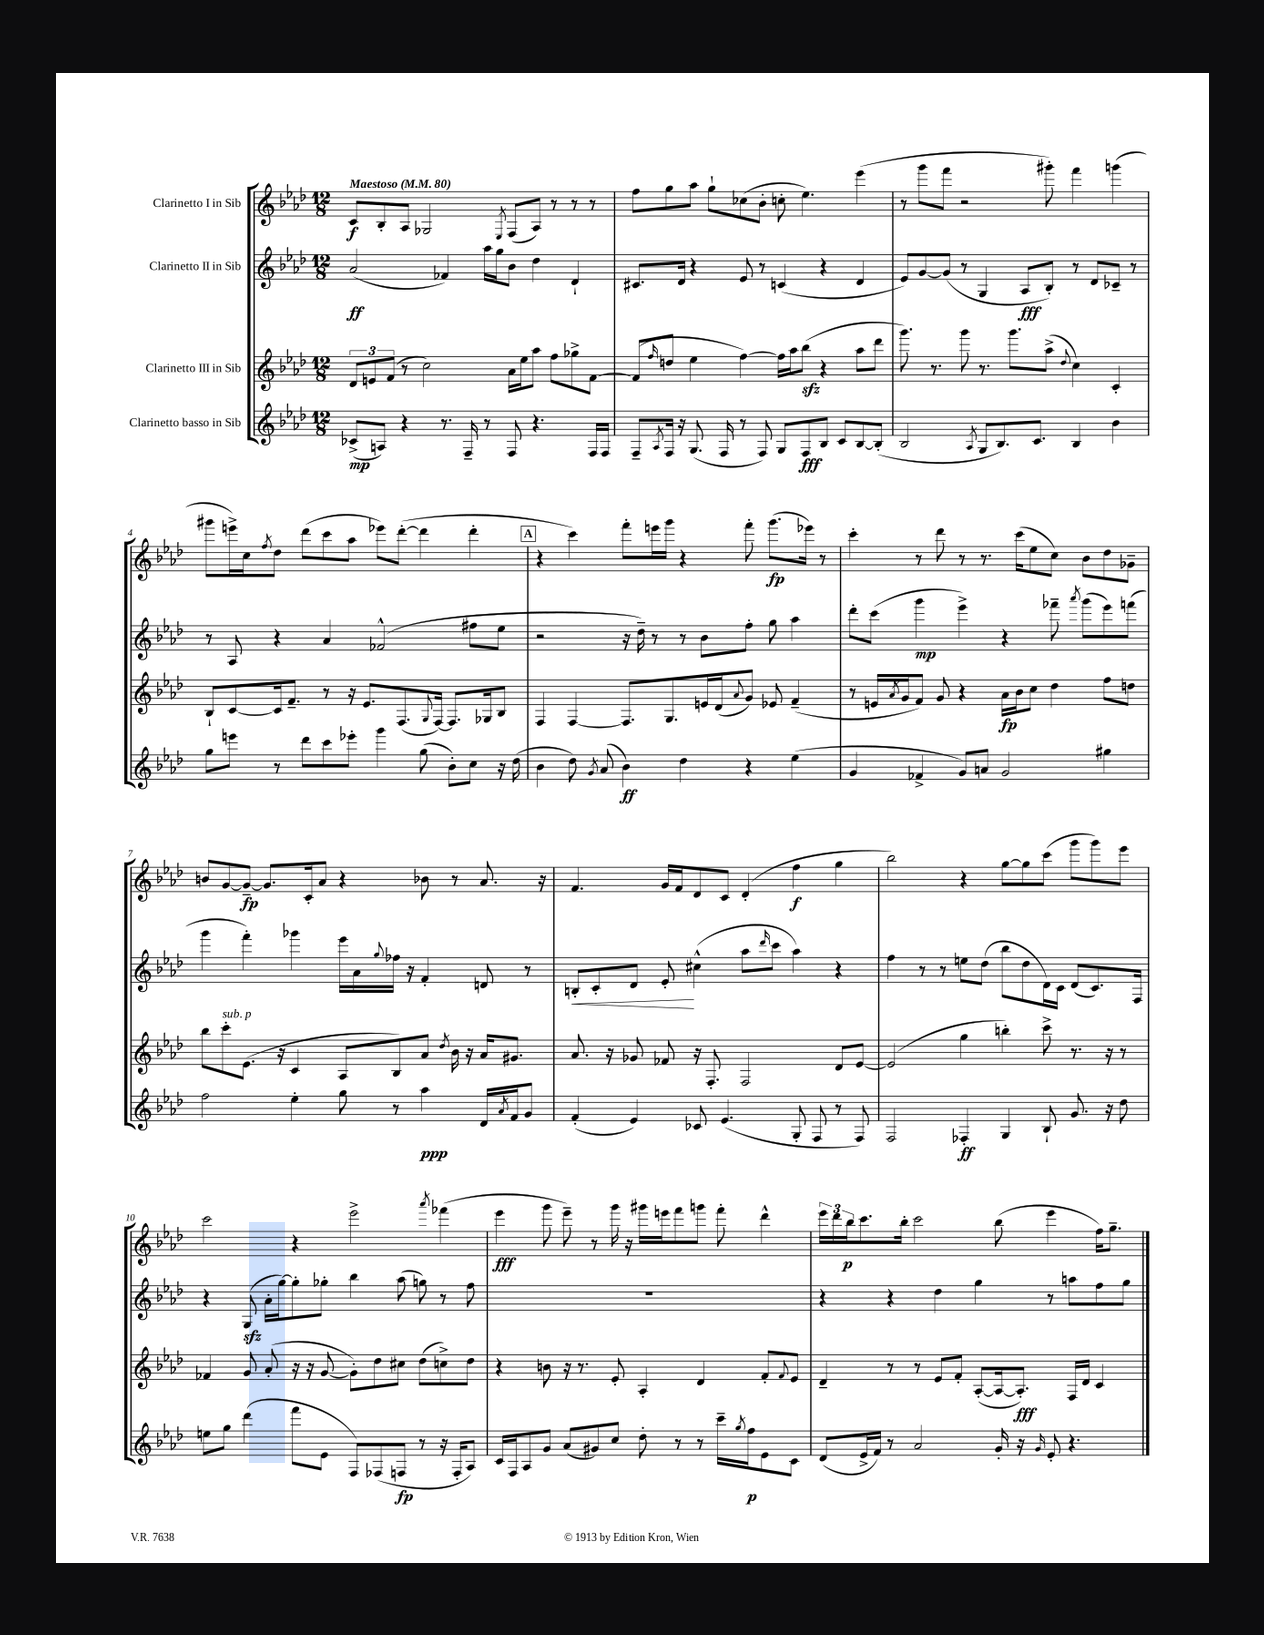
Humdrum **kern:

**kern	**dynam	**kern	**dynam	**kern	**dynam	**kern	**dynam
*part4	*part4	*part3	*part3	*part2	*part2	*part1	*part1
*staff4	*staff4	*staff3	*staff3	*staff2	*staff2	*staff1	*staff1
*I"Clarinetto basso in Sib	*	*I"Clarinetto III in Sib	*	*I"Clarinetto II in Sib	*	*I"Clarinetto I in Sib	*
*clefG2	*	*clefG2	*	*clefG2	*	*clefG2	*
*k[b-e-a-d-]	*	*k[b-e-a-d-]	*	*k[b-e-a-d-]	*	*k[b-e-a-d-]	*
*M12/8	*	*M12/8	*	*M12/8	*	*M12/8	*
*MM80	*	*MM80	*	*MM80	*	*MM80	*
=1	=1	=1	=1	=1	=1	=1	=1
!	!	!	!	!	!	!LO:TX:a:B:t=Maestoso	!
(8c-X^/L	mp	12d-/L	.	(2a-/	ff	8c/L	f
.	.	12en/	.	.	.	.	.
8An/J)	.	.	.	.	.	8B-'/	.
.	.	(12f/J	.	.	.	.	.
4r	.	8r	.	.	.	8A-/J	.
.	.	2cc\)	.	.	.	2G-X/	.
8.r	.	.	.	4f-X/)	.	.	.
16F~/	.	.	.	.	.	.	.
8r	.	.	.	16aa-\LL	.	.	.
.	.	.	.	16gg\J	.	.	.
.	.	.	.	.	.	8qE-/	.
8F/	.	16a-\LL	.	8b-\J	.	(8F/L	.
.	.	16ee-\J	.	.	.	.	.
4.r	.	8aa-\J	.	4dd-\	.	8A-/J)	.
.	.	8ff\L	.	.	.	8r	.
.	.	8gg-X^\	.	4d-`/	.	8r	.
16F/LL	.	[8f\J	.	.	.	8r	.
16F/JJ	.	.	.	.	.	.	.
=2	=2	=2	=2	=2	=2	=2	=2
8F~/L	.	(8f/L]	.	8.c#X/L	.	8ff\L	.
8qA-/	.	16qqff/	.	.	.	.	.
16F/Jk	.	8ddn/J	.	.	.	8gg\	.
16r	.	.	.	16d-/Jk	.	.	.
(8.G/	.	4ee-\	.	4r	.	8aa-\J	.
.	.	.	.	.	.	8gg`\L	.
16F/	.	.	.	.	.	.	.
8r	.	[4ff\)	.	8e-/	.	(8cc-X\	.
8F/)	.	.	.	8r	.	8b-'\J	.
8G/L	.	16ff\LL]	.	(4cn/	.	8ccn'\	.
.	.	16aa-\J	.	.	.	.	.
8F/	fff	(8bb-zz\J	.	.	.	4.ee-\)	.
8B-/J	.	4r	.	4r	.	.	.
8c/L	.	.	.	.	.	.	.
[8B-/	.	8aa-\L	.	4d-/	.	(4eee-\	.
(8B-'/J]	.	8ddd-\J	.	.	.	.	.
=3	=3	=3	=3	=3	=3	=3	=3
2B-/	.	8.ggg\)	.	8e-/L)	.	8r	.
.	.	.	.	[8g/	.	8ggg\L	.
.	.	8.r	.	.	.	.	.
.	.	.	.	(8g/J]	.	8fff\J	.
.	.	8ggg\	.	8r	.	2r	.
8qA-/	.	.	.	.	.	.	.
8G/L	.	8.r	.	4G/	.	.	.
8.B-/)	.	.	.	.	.	.	.
.	.	8.ggg\L	.	.	.	.	.
.	.	.	.	8A-/L	fff	.	.
8.c/J	.	.	.	.	.	.	.
.	.	(8aa-^\J	.	8B-'/J)	.	8ggg#X'\)	.
.	.	8qqdd-/	.	.	.	.	.
4B-/	.	4cc\)	.	8r	.	4fff\	.
.	.	.	.	8d-/L	.	.	.
4b-\	.	4c'/	.	8c-X~/J	.	(4gggn\	.
.	.	.	.	8r	.	.	.
!!LO:LB:g=z
=4	=4	=4	=4	=4	=4	=4	=4
8gg\L	.	8B-`/L	.	8r	.	8ggg#X\L	.
8eeen\J	.	[8c/	.	8A-/	.	16eeen^\L)	.
.	.	.	.	.	.	16cc\J	.
.	.	.	.	.	.	8qff/	.
8r	.	16c/k]	.	4r	.	8dd-\J	.
.	.	8.f~/J	.	.	.	.	.
8ddd-\L	.	.	.	.	.	(8ddd-\L	.
8ccc\	.	8r	.	4a-/	.	8ccc\	.
8eee-X'\J	.	16r	.	.	.	8aa-\J	.
.	.	8.e-/L	.	.	.	.	.
4ggg\	.	.	.	(2f-X^^/	.	8eee-X\L)	.
.	.	(8.F/	.	.	.	([8ddd-'\J	.
(8gg\	.	.	.	.	.	4ddd-\]	.
.	.	8qqG/	.	.	.	.	.
.	.	[16F/Jk)	.	.	.	.	.
8b-'\L)	.	8.F/L]	.	.	.	.	.
8cc\J	.	.	.	8ff#X\L	.	4ddd-'\	.
.	.	16G-X/k	.	.	.	.	.
16r	.	8B-/J	.	8ee-\J	.	.	.
(16dd-\	.	.	.	.	.	.	.
!!LO:REH:place=s1:t=A
=5	=5	=5	=5	=5	=5	=5	=5
4b-\	.	4F/	.	2r	.	4r	.
8dd-\)	.	[4F/	.	.	.	4ccc\)	.
8qg/	.	.	.	.	.	.	.
(8a-/	.	.	.	.	.	.	.
4b-\)	ff	8.F/L]	.	16r	.	8fff'\L	.
.	.	.	.	16dd-~\)	.	.	.
.	.	.	.	8r	.	16eeen\L	.
.	.	8.G/	.	.	.	16ggg\JJ	.
4dd-\	.	.	.	8r	.	4r	.
.	.	16en/L	.	8b-\L	.	.	.
.	.	(16d-/J	.	.	.	.	.
.	.	8qqa-/	.	.	.	.	.
4r	.	8g/J)	.	8ff'\J	.	8fff'\	.
.	.	8e-X/	.	8gg\	.	(8.ggg\L	fp
(4ee-\	.	(4f~/	.	4aa-\	.	.	.
.	.	.	.	.	.	16eee-X\Jk)	.
.	.	.	.	.	.	8r	.
=6	=6	=6	=6	=6	=6	=6	=6
4g/	.	8r	.	8ddd-'\L	.	4ccc'\	.
.	.	16en/LL	.	(8ccc\J	.	.	.
.	.	8qa-/	.	.	.	.	.
.	.	16g/J	.	.	.	.	.
4f-X^/	.	8f/J)	.	4ggg\	mp	8r	.
.	.	8g/	.	.	.	8ddd-\	.
8g/L)	.	4r	.	4eee-^\)	.	8r	.
8an/J	.	.	.	.	.	8.r	.
2g/	.	16a-\LL	fp	4r	.	.	.
.	.	16b-\J	.	.	.	(16ccc\KL	.
.	.	8cc\J	.	.	.	8ee-\	.
.	.	4dd-\	.	8fff-X~\	.	8cc\J)	.
.	.	.	.	8qaaa-/	.	.	.
.	.	.	.	(8ggg\L	.	8b-\L	.
4gg#X\	.	8ff\L	.	8eee-\)	.	8dd-\	.
.	.	8ddn\J	.	(8fffn\J	.	8g-X~\J	.
!!LO:LB:g=z
=7	=7	=7	=7	=7	=7	=7	=7
2ff\	.	8bb-\L	.	4ggg\	.	8bn/L	.
!	!	!LO:TX:a:i:t=sub. p	!	!	!	!	!
.	.	8ccc'\	.	.	.	[8g/	.
.	.	(8.e-\J	.	4fff'\)	.	8g~/J_	fp
.	.	.	.	.	.	8.g/L]	.
.	.	16r	.	.	.	.	.
4ee-'\	.	4c/	.	4ggg-X\	.	.	.
.	.	.	.	.	.	16c'/k	.
.	.	.	.	.	.	8a-/J	.
8gg\	.	8A-/L	.	16eee-\LL	.	4r	.
.	.	.	.	16a-\	.	.	.
.	.	.	.	8qqgg/	.	.	.
8r	.	8B-/)	.	16ff-X\JJ	.	.	.
.	.	.	.	16r	.	.	.
4aa-\	ppp	8a-/J	.	4f'/	.	8b-X\	.
.	.	8qdd-/	.	.	.	.	.
.	.	16b-\	.	.	.	8r	.
.	.	16r	.	.	.	.	.
16d-/LL	.	16a-/KL	.	8dn/	.	8.a-/	.
8qa-/	.	.	.	.	.	.	.
16f/J	.	8.g#X/J	.	.	.	.	.
8g/J	.	.	.	8r	.	.	.
.	.	.	.	.	.	16r	.
=8	=8	=8	=8	=8	=8	=8	=8
!	!	!	!	!	!LO:HP:b	!	!
(4f'/	.	8.a-/	.	8Bn'/L	<	4.f/	.
.	.	.	.	8c'/	.	.	.
.	.	16r	.	.	.	.	.
4e-/)	.	8g-X/	.	8d-/J	.	.	.
.	.	8f-X/	.	8e-'/	.	16g/LL	.
.	.	.	.	.	.	16f/J	.
8c-X/	.	16r	.	(4cc#X^^\	[	8d-/	.
.	.	8.F'/	.	.	.	.	.
(4.e-/	.	.	.	.	.	8c/J	.
.	.	2F/	.	8aa-\L	.	(4d-'/	.
.	.	.	.	16qqddd-/	.	.	.
.	.	.	.	8ccc\J	.	.	.
8G'/	.	.	.	4aa-\)	.	4ff\	f
8F/	.	.	.	.	.	.	.
8r	.	8d-/L	.	4r	.	4gg\	.
8F/)	.	[8e-/J	.	.	.	.	.
=9	=9	=9	=9	=9	=9	=9	=9
2F/	.	(2e-/]	.	4ff\	.	2bb-\)	.
.	.	.	.	8r	.	.	.
.	.	.	.	8r	.	.	.
4F-X'/	ff	4gg\	.	8een\L	.	4r	.
.	.	.	.	(8dd-\J	.	.	.
4G/	.	4bbn'\)	.	8bb-\L	.	[8gg\L	.
.	.	.	.	8dd-\	.	8gg\]	.
8B-`/	.	8ccc^\	.	16d-\L)	.	(8ccc\J	.
.	.	.	.	16c\JJ	.	.	.
8.g/	.	8.r	.	(8d-/L	.	8ggg\L	.
.	.	.	.	8.c/)	.	8ggg\)	.
16r	.	16r	.	.	.	.	.
8dd-\	.	8r	.	.	.	8eee-\J	.
.	.	.	.	16F/Jk	.	.	.
!!LO:LB:g=z
=10	=10	=10	=10	=10	=10	=10	=10
8een\L	.	4f-X/	.	4r	.	2ccc\	.
8gg\J	.	.	.	.	.	.	.
(4ddd-\	.	8g/	.	(8Gzz/	.	.	.
.	.	(8a-'/	.	16a-'\LL	.	.	.
.	.	.	.	[16gg\J)	.	.	.
8fff\L	.	16r	.	8gg'\]	.	4r	.
.	.	16r	.	.	.	.	.
8e-\J	.	[8g/	.	8gg-X'\J	.	.	.
8F/L)	.	8g'\L])	.	4bb-\	.	2eee-^\	.
(8F-X/	.	8dd-\	.	.	.	.	.
8Fn/J	fp	8cc#X\J	.	(8aa-\	.	.	.
8r	.	(8dd-\L	.	8ggn\)	.	.	.
.	.	.	.	.	.	8qaaa-/	.
16r	.	8ccn^\)	.	8r	.	(4fff-X\	.
16F'/KL	.	.	.	.	.	.	.
8A-/J)	.	8dd-\J	.	8ff\	.	.	.
=11	=11	=11	=11	=11	=11	=11	=11
16c/LL	.	4r	.	1.r	.	4eee-\	fff
16F/J	.	.	.	.	.	.	.
8A-/	.	.	.	.	.	.	.
8g/J	.	8bn\	.	.	.	8ggg\	.
(8a-/L	.	16r	.	.	.	8eee-~\)	.
.	.	8.r	.	.	.	.	.
8g#X/)	.	.	.	.	.	8r	.
8cc/J	.	8e-'/	.	.	.	16ggg\	.
.	.	.	.	.	.	16r	.
8dd-'\	.	4A-'/	.	.	.	16ggg#X\LL	.
.	.	.	.	.	.	16eeen\J	.
8r	.	.	.	.	.	8fff\	.
8r	.	4d-/	.	.	.	8gggn\J	.
16ccc~\LL	.	.	.	.	.	8fff'\	.
8qgg/	.	.	.	.	.	.	.
16ff\J	p	.	.	.	.	.	.
8e-\	.	8f'/L	.	.	.	4ddd-^^\	.
.	.	8qqf/	.	.	.	.	.
8c\J	.	8e-/J	.	.	.	.	.
=12	=12	=12	=12	=12	=12	=12	=12
(8d-/L	.	4d-~/	.	4r	.	24eee-\LL	.
.	.	.	.	.	.	24ddd-\	.
.	.	.	.	.	.	24bb-\J	p
16e-^/L	.	.	.	.	.	8.ccc\	.
16f/JJ)	.	.	.	.	.	.	.
8r	.	8r	.	4r	.	.	.
.	.	.	.	.	.	16bb-'\Jk	.
2a-/	.	8r	.	.	.	2ccc\	.
.	.	8e-/L	.	4dd-\	.	.	.
.	.	8f'/J	.	.	.	.	.
.	.	([8A-'/L	.	4gg\	.	.	.
16g'/	.	16A-/k_	.	.	.	(8bb-\	.
16r	.	8.A-'/J])	fff	.	.	.	.
16qqg/	.	.	.	.	.	.	.
8e-'/	.	.	.	8r	.	4eee-\	.
4.r	.	16F/LL	.	8aan\L	.	.	.
.	.	16d-/JJ	.	.	.	.	.
.	.	4c/	.	8ff\	.	16ff\KL)	.
.	.	.	.	.	.	8.gg~\J	.
.	.	.	.	8gg\J	.	.	.
==	==	==	==	==	==	==	==
*-	*-	*-	*-	*-	*-	*-	*-
